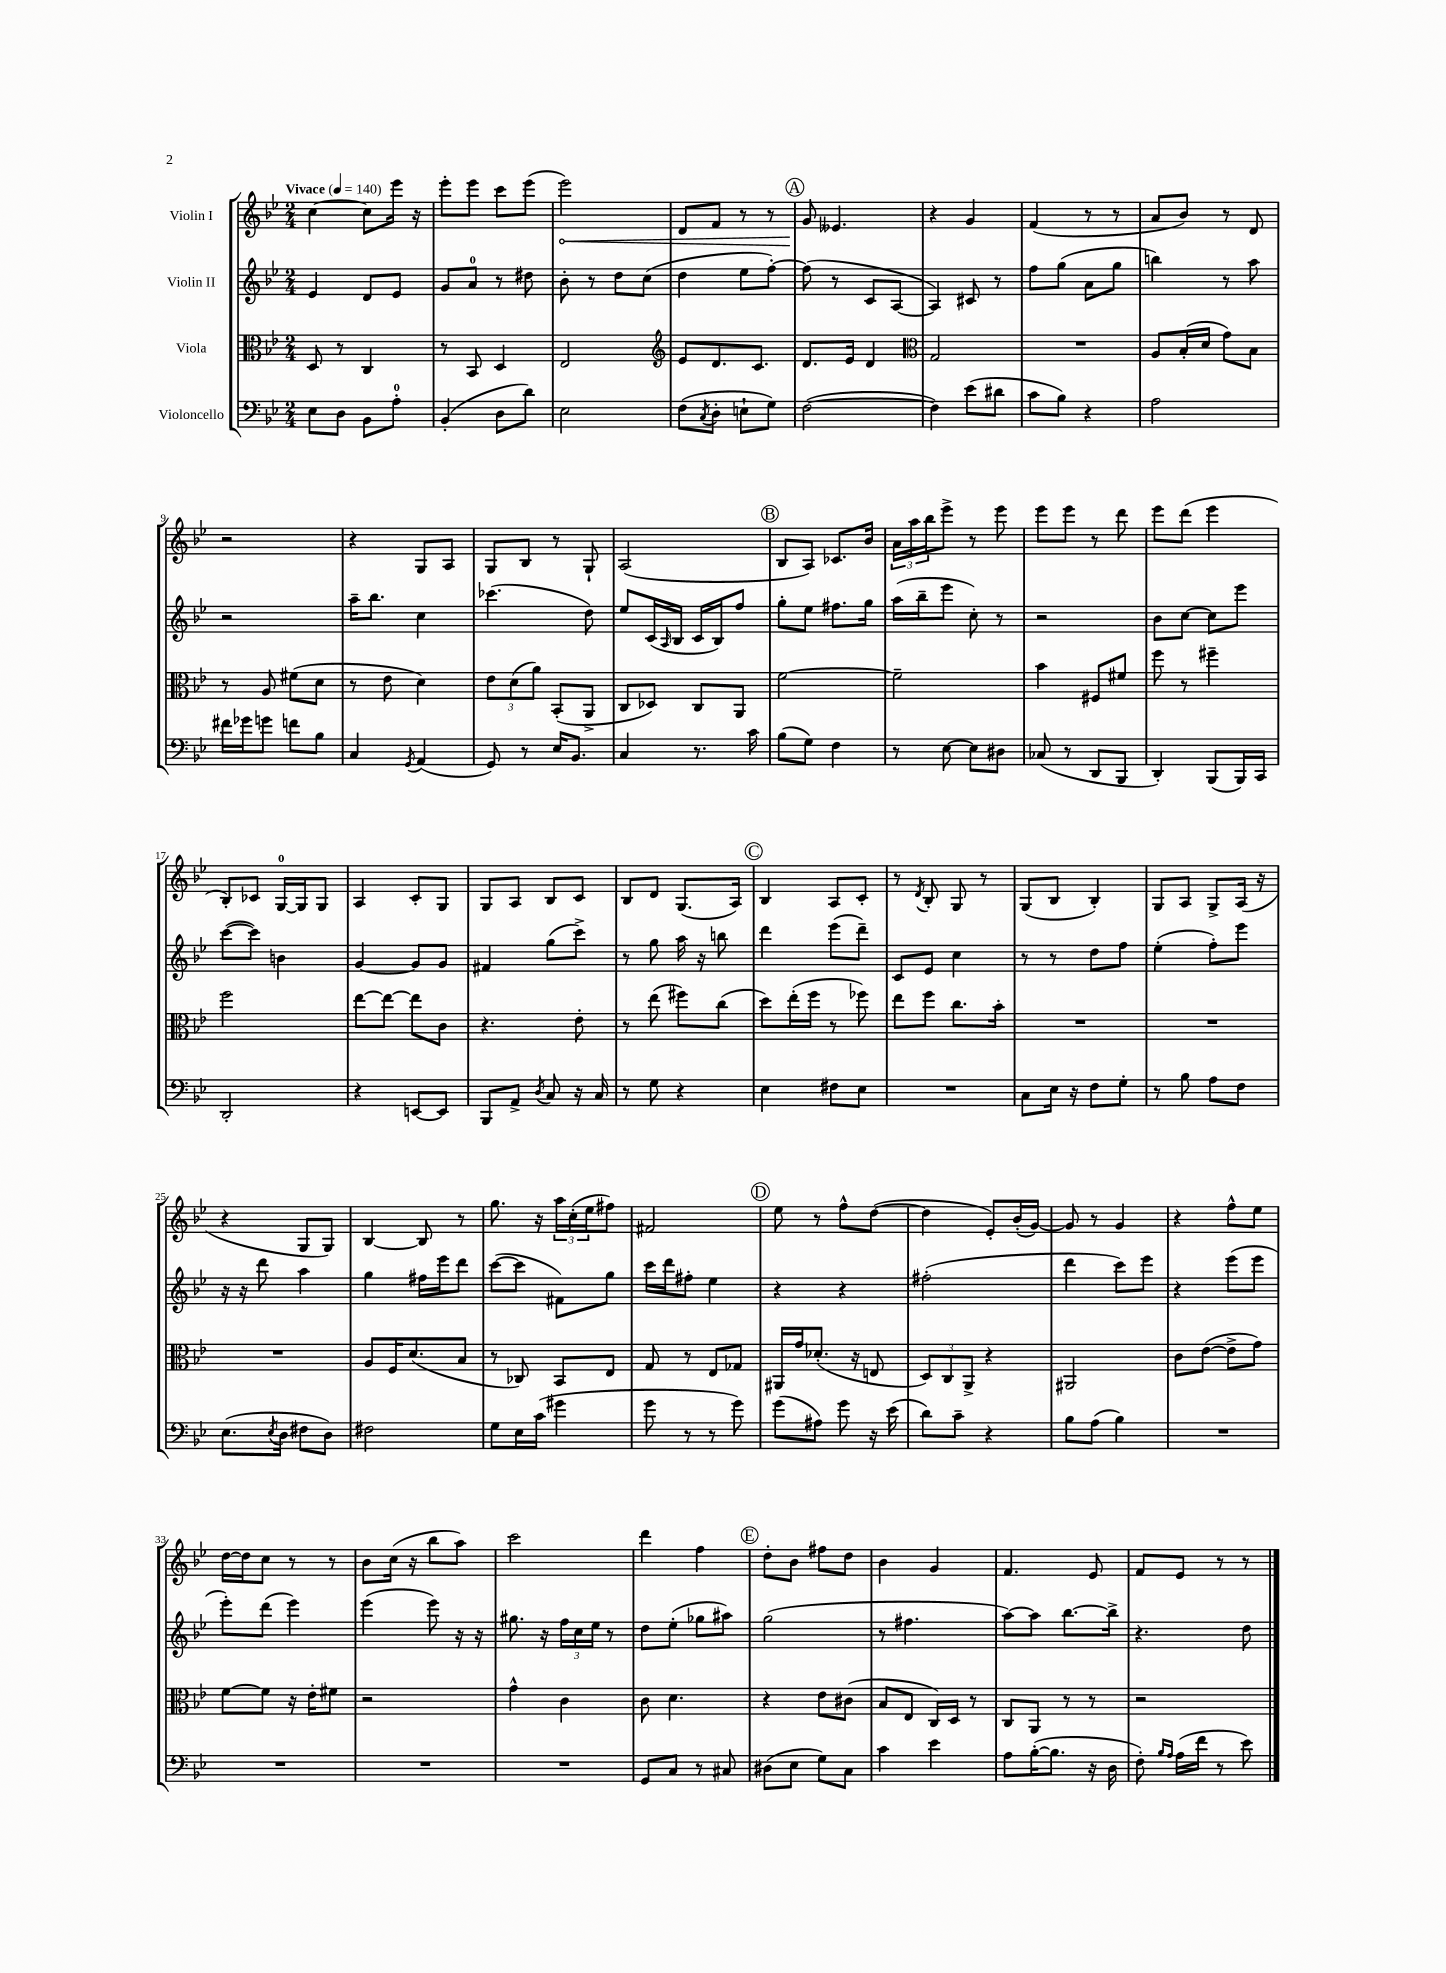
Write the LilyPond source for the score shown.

<<
\new StaffGroup <<
\new Staff = "s0" \with { instrumentName = "Violin I" } {
    \clef treble \key bes \major \numericTimeSignature \time 2/4 \tempo "Vivace" 4 = 140
    c''4~ c''8 ees'''16 r16 |
    ees'''8-. ees'''8 c'''8 ees'''8( |
    \once \override Hairpin.circled-tip = ##t ees'''2\<) |
    d'8 f'8 r8 r8 |
    \mark \markup { \circle "A" } g'8\! eeses'4. |
    r4 g'4 |
    f'4( r8 r8 |
    a'8 bes'8) r8 d'8 |
    r2 |
    r4 g8 a8 |
    g8 bes8 r8 g8-! |
    a2( |
    \mark \markup { \circle "B" } bes8 a8) ces'8. bes'16 |
    \tuplet 3/2 { a'16 a''16 bes''16 } ees'''8-> r8 ees'''8 |
    ees'''8 ees'''8 r8 d'''8 |
    ees'''8 d'''8( ees'''4 |
    bes8-.) ces'8 g16-0~ g16 g8 |
    a4 c'8-. g8 |
    g8 a8 bes8 c'8 |
    bes8 d'8 g8.( a16) |
    \mark \markup { \circle "C" } bes4 a8 c'8-. |
    r8 \acciaccatura { d'8 } bes8-. g8 r8 |
    g8( bes8 bes4-.) |
    g8 a8 g8-> a16( r16 |
    r4 g8 g8) |
    bes4~ bes8 r8 |
    g''8. r16 \tuplet 3/2 { a''16 c''16-.( ees''16 } fis''8) |
    fis'2 |
    \mark \markup { \circle "D" } ees''8 r8 f''8-^ d''8~( |
    d''4 ees'8-.) bes'16-.( g'16~) |
    g'8 r8 g'4 |
    r4 f''8-^ ees''8 |
    d''16~ d''16 c''8 r8 r8 |
    bes'8 c''16( r16 bes''8 a''8) |
    c'''2 |
    d'''4 f''4 |
    \mark \markup { \circle "E" } d''8-. bes'8 fis''8 d''8 |
    bes'4 g'4 |
    f'4. ees'8 |
    f'8 ees'8 r8 r8 \bar "|." |
}
\new Staff = "s1" \with { instrumentName = "Violin II" } {
    \clef treble \key bes \major \numericTimeSignature \time 2/4
    ees'4 d'8 ees'8 |
    g'8 a'8-0 r8 dis''8 |
    bes'8-. r8 d''8 c''8( |
    d''4 ees''8 f''8~-.) |
    \mark \markup { \circle "A" } f''8( r8 c'8 a8~ |
    a4) cis'8 r8 |
    f''8 g''8( a'8 g''8 |
    b''4) r8 a''8 |
    r2 |
    a''16-- bes''8. c''4 |
    ces'''4.( d''8) |
    ees''8 c'16( \grace { a16 } bes16 c'16 bes16) f''8 |
    \mark \markup { \circle "B" } g''8-. ees''8 fis''8. g''16 |
    a''16( bes''16-- ees'''8 c''8-.) r8 |
    r2 |
    bes'8 c''8~ c''8 ees'''8 |
    c'''8~( c'''8) b'4 |
    g'4~ g'8 g'8 |
    fis'4 g''8( c'''8->) |
    r8 g''8 a''16 r16 b''8 |
    \mark \markup { \circle "C" } d'''4 ees'''8( d'''8--) |
    c'8 ees'8 c''4 |
    r8 r8 d''8 f''8 |
    ees''4-.( f''8-.) ees'''8 |
    r16 r16 d'''8 a''4 |
    g''4 fis''16 ees'''16 d'''8 |
    c'''8~( c'''8 fis'8) g''8 |
    c'''16 d'''16 fis''8-. ees''4 |
    \mark \markup { \circle "D" } r4 r4 |
    fis''2-.( |
    d'''4 c'''8) ees'''8 |
    r4 ees'''8( ees'''8 |
    ees'''8-.) d'''8( ees'''4) |
    ees'''4( ees'''8) r16 r16 |
    gis''8. r16 \tuplet 3/2 { f''16 c''16 ees''16 } r8 |
    d''8 ees''8-.( ges''8 ais''8) |
    \mark \markup { \circle "E" } g''2( |
    r8 fis''4. |
    a''8~) a''8 bes''8.~ bes''16-> |
    r4. d''8 \bar "|." |
}
\new Staff = "s2" \with { instrumentName = "Viola" } {
    \clef alto \key bes \major \numericTimeSignature \time 2/4
    d8 r8 c4 |
    r8 bes,8 d4 |
    ees2 |
    \clef treble ees'8 d'8. c'8. |
    \mark \markup { \circle "A" } d'8. ees'16 d'4 |
    \clef alto g2 |
    R2 |
    a8 bes16-.( d'16 g'8) bes8 |
    r8 a8 fis'8( d'8 |
    r8 ees'8 d'4) |
    \tuplet 3/2 { ees'8 d'8( a'8) } bes,8-.( a,8-> |
    c8 des8) c8 a,8 |
    \mark \markup { \circle "B" } f'2~ |
    f'2-- |
    bes'4 fis8 fis'8 |
    f''8 r8 fis''4-- |
    f''2 |
    ees''8~ ees''8~ ees''8 c'8 |
    r4. ees'8-. |
    r8 ees''8( fis''8) c''8( |
    \mark \markup { \circle "C" } d''8) ees''16-.( f''16 r8 fes''8) |
    ees''8 f''8 c''8. bes'16-. |
    R2 |
    R2 |
    R2 |
    a8 f16 d'8.( bes8 |
    r8 ces8) bes,8 ees8 |
    g8 r8 ees8 ges8 |
    \mark \markup { \circle "D" } ais,16 g'16 des'8.-.( r16 e8 |
    \tuplet 3/2 { d8) c8 a,8-> } r4 |
    ais,2 |
    c'8 ees'8~( ees'8-> g'8) |
    f'8~ f'8 r16 ees'16-. fis'8 |
    r2 |
    g'4-^ c'4 |
    c'8 d'4. |
    \mark \markup { \circle "E" } r4 ees'8 cis'8( |
    bes8 ees8 c16) d16 r8 |
    c8 a,8 r8 r8 |
    r2 \bar "|." |
}
\new Staff = "s3" \with { instrumentName = "Violoncello" } {
    \clef bass \key bes \major \numericTimeSignature \time 2/4
    ees8 d8 bes,8 a8-0-. |
    bes,4-.( d8 d'8) |
    ees2 |
    f8( \acciaccatura { c8 } d8-. e8-! g8) |
    \mark \markup { \circle "A" } f2~( |
    f4) ees'8( dis'8 |
    c'8 bes8) r4 |
    a2 |
    fis'16 ges'16 g'8 f'8 bes8 |
    c4 \acciaccatura { g,8 } a,4( |
    g,8) r8 ees16 bes,8. |
    c4 r8. c'16 |
    \mark \markup { \circle "B" } bes8( g8) f4 |
    r8 ees8~ ees8 dis8 |
    ces8( r8 d,8 bes,,8 |
    d,4-.) bes,,8( bes,,16) c,16 |
    d,2-. |
    r4 e,8~ e,8 |
    bes,,8 a,8-> \acciaccatura { d8 } c8 r16 c16 |
    r8 g8 r4 |
    \mark \markup { \circle "C" } ees4 fis8 ees8 |
    R2 |
    c8 ees16 r16 f8 g8-. |
    r8 bes8 a8 f8 |
    ees8.( \acciaccatura { ees8 } d16 fis8 d8) |
    fis2 |
    g8 ees16 c'16( gis'4 |
    g'8 r8 r8 g'8) |
    \mark \markup { \circle "D" } g'8( ais8) g'8 r16 ees'16( |
    d'8) c'8-- r4 |
    bes8 a8( bes4) |
    R2 |
    R2 |
    R2 |
    R2 |
    g,8 c8 r8 cis8 |
    \mark \markup { \circle "E" } dis8( ees8 g8) c8 |
    c'4 ees'4 |
    a8 bes16~-.( bes8. r16 d16 |
    f8-.) \grace { bes16 a16 } a16( f'16 r8 ees'8) \bar "|." |
}
>>
>>
